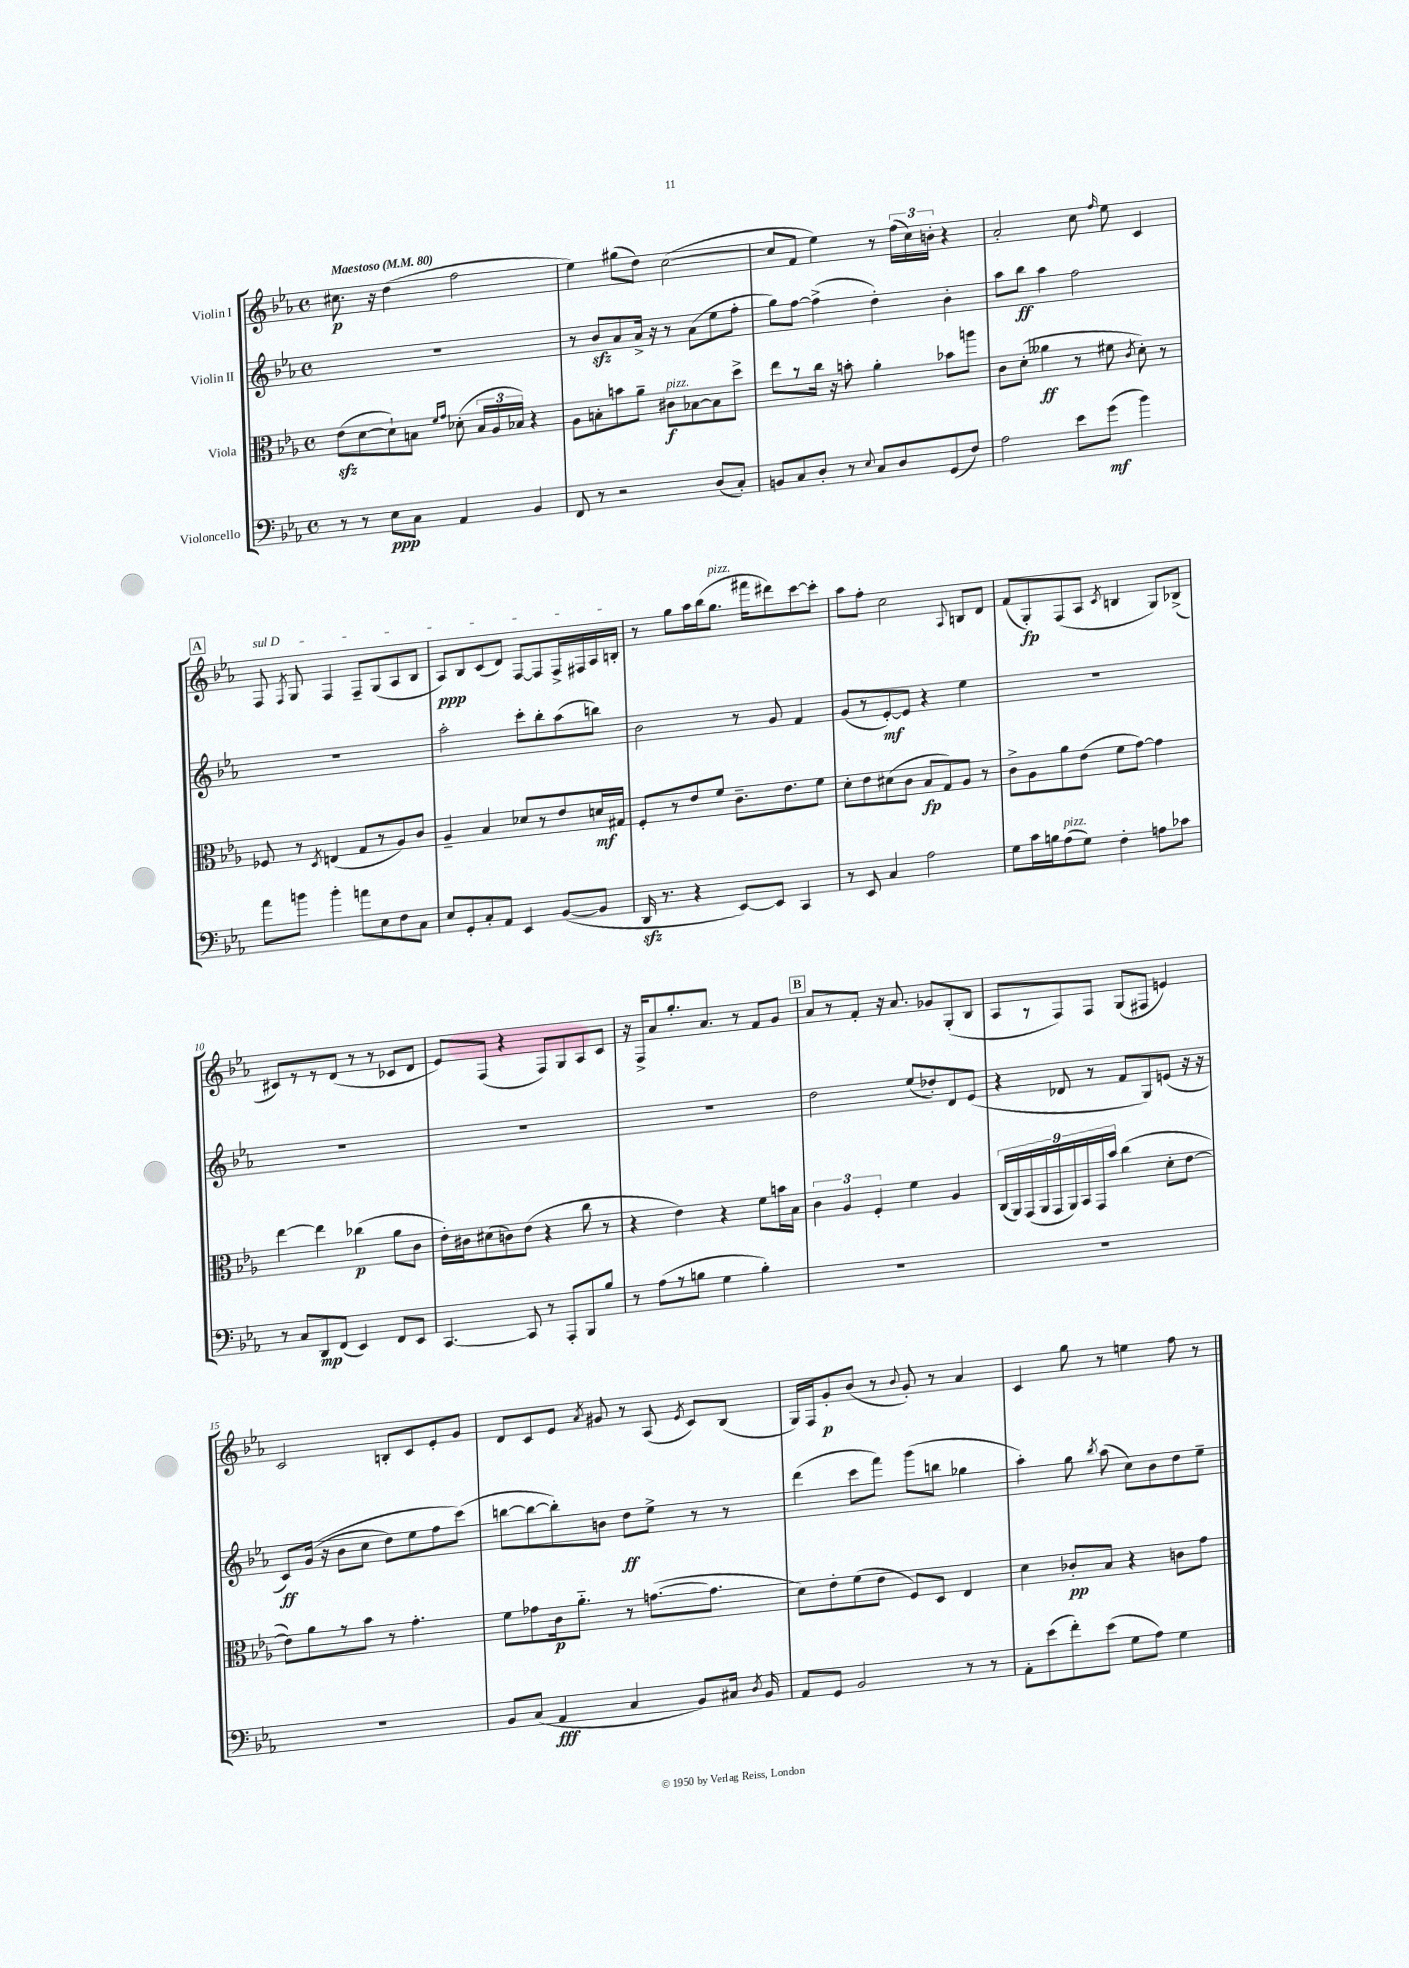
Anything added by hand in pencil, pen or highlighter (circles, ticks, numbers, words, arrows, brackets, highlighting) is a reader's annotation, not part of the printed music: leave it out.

**kern	**kern	**kern	**kern
*staff4	*staff3	*staff2	*staff1
*clefF4	*clefC3	*clefG2	*clefG2
*k[b-e-a-]	*k[b-e-a-]	*k[b-e-a-]	*k[b-e-a-]
*M4/4	*M4/4	*M4/4	*M4/4
*met(c)	*met(c)	*met(c)	*met(c)
*MM80	*MM80	*MM80	*MM80
8r	(8e-	1r	8.cc#
8r	[8d	.	.
.	.	.	16r
8E-	8d`])	.	(4dd
8C	8B	.	.
.	16qqf	.	.
.	16qqg	.	.
4AA-	(8d-'	.	2ff
.	24B	.	.
.	24A-	.	.
.	24B-)	.	.
4BB-	4r	.	.
=	=	=	=
8FF	8A-	8r	4ee-)
8r	8B'	8b-	.
2r	8b	8a-	(8gg#
.	8a-~	16a-^	8dd)
.	.	16r	.
.	8c#	8r	([2cc
.	[8B-	(8a-	.
(8D	8B-]	8ee-	.
8C')	8dd^	8ff'	.
=	=	=	=
8BB	8ee-	8gg)	8cc]
8C	8r	[8ff	8f
8D'	16cc	(4ff^]	4ee-)
.	16r	.	.
8r	8b'	.	.
8qqE-	.	.	.
8C	4a-'	4dd')	8r
8D	.	.	(24ff
.	.	.	24cc)
.	.	.	24b'
(8GG	8b-	4b-'	4r
8F)	8aa	.	.
=	=	=	=
2A-	8c	8aa-	2a-'
.	(8d'	8bb-	.
.	4a--	4aa-	.
8e-	8r	2ff	8cc
.	.	.	16qqff
(8g	8f#	.	8ee-
.	8qc	.	.
4b-)	8d')	.	4c
.	8r	.	.
=	=	=	=
8a-	8F-	1r	8F
.	.	.	8qF
8b	8r	.	8G
.	8qD	.	.
4b'	(4E	.	4F
8a	8G	.	8F~
8E-	8r	.	(8G
8F	8A-)	.	8A-
8C	8c	.	8B-
=	=	=	=
8E-	4A-~	2aa-'	8A-)
8GG'	.	.	8B-
8C'	4B-	.	(8c
8AA-	.	.	8d)
4EE-	8d-	8ccc'	[8F
.	8r	8bb-'	8F]
([8BB-	8e-	(8aa-	16F^
.	.	.	16F#
8BB-]	16d	8bb)	16A-
.	16G#	.	16B'
=	=	=	=
16DD	8F'	2b-	8r
8.r	.	.	.
.	8r	.	8gg
4r	8e-	.	16aa-
.	.	.	(16bb-
.	8f	.	8.gg
[8EE-)	8.c~	8r	.
.	.	.	16fff#
8EE-]	.	8g	8ddd#)
.	8.e-	.	.
4CC	.	4f	[8ccc
.	8f	.	8ccc']
=	=	=	=
8r	8d'	(8g	8aa-
8EE-	8e-	8r	8ff'
4C	(8d#	[8e-')	2cc
.	8c	8e-]	.
2A-	8B-	4r	.
.	8G)	.	.
.	.	.	8qqA-
.	8A-	4ee-	8B
.	8r	.	8d
=	=	=	=
8G	8c^	1r	(8f
16c	8A-	.	8G')
16B	.	.	.
(8A-	8a-	.	(8F
8G)	(8e-	.	8A-
.	.	.	8qc
4F'	8f	.	4B
.	[8g)	.	.
8A	4g]	.	8G)
8c-	.	.	(8B-^
=	=	=	=
8r	[4ee-	1r	8c#)
8C	.	.	8r
8DD	4ee-]	.	8r
(8FF	.	.	(8d
4EE-)	(4cc-	.	8r
.	.	.	8r
8FF	8a-	.	8c-
8EE-	8c	.	8d
=	=	=	=
[4.CC	16e-')	1r	8e-)
.	16c#	.	.
.	(8d#	.	(8F
.	8c)	.	4r
8CC]	(8e-	.	.
8r	4r	.	8F)
8AAA-'	.	.	8G
8BBB-	8cc	.	8A-
8B-	8r	.	8c
=	=	=	=
8r	4r	1r	16r
.	.	.	16F^
(8A-	.	.	8a-
8r	4e-)	.	8.gg'
8B	.	.	.
.	.	.	8.a-
4G	4r	.	.
.	.	.	8r
4B')	8f	.	8f
.	16b	.	8g
.	16B-	.	.
=	=	=	=
1r	6c	2dd	8a-
.	.	.	8r
.	6A-	.	.
.	.	.	8f'
.	6F'	.	.
.	.	.	16r
.	.	.	8.a-
.	4f	(8ee-	.
.	.	8dd-')	8g-
.	4A-	8d	(8G'
.	.	(8e-	8B-
=	=	=	=
1r	(18C	4r	8A-
.	18AA-)	.	.
.	(18GG	.	.
.	.	.	8r
.	18AA-	.	.
.	18GG	.	.
.	.	8d-	8F)
.	18AA-)	.	.
.	18BB-	.	.
.	.	8r	8F
.	18GG	.	.
.	18b-	.	.
.	(4cc	8f	(8G
.	.	8G)	8F#
.	8d'	(8e	4e)
.	[8e-	16r	.
.	.	16r	.
=	=	=	=
1r	8e-])	8c)	2c
.	8a-	&((16g	.
.	.	16r	.
.	8r	8b-	.
.	8b-	8cc	.
.	8r	8dd)	8B'
.	4.g'	8ee-	8c
.	.	8ff	8e-'
.	.	(8ccc&)	8g
=	=	=	=
8BB-	8f	[8bb	8d
(8C	8g-	8bb_	8c
4AA-	16c	8bb'])	8e-
.	8.a-'~	.	.
.	.	.	8qa-
.	.	8b	8g#
4C	8r	8dd	8r
.	([8.g	8ee-^	(8A-
.	.	.	8qe-
8BB-)	.	8r	8c)
.	8.g]	.	.
16C#	.	8r	(8B-
8qD	.	.	.
16BB-	.	.	.
=	=	=	=
8AA-	8d)	(4ddd	16G)
.	.	.	16F
8GG	8e-'	.	8g'
2BB-	(8f	8ccc	(8b-
.	8e-	8fff)	8r
.	.	.	8qqb-
.	8F)	(8ggg	8g')
.	8D	8bb	8r
8r	4E-	4gg-	4a-
8r	.	.	.
=	=	=	=
8AA-'	4d	4aa-')	4c
(8e-	.	.	.
8f')	8c-'	8gg	8gg
.	.	8qbb-	.
(8e-	8B-	(8aa-	8r
8G	4r	8cc)	4ee
8A-)	.	8b-	.
4G	8c	8dd	8ff
.	8g	8ee-~	8r
==	==	==	==
*-	*-	*-	*-
